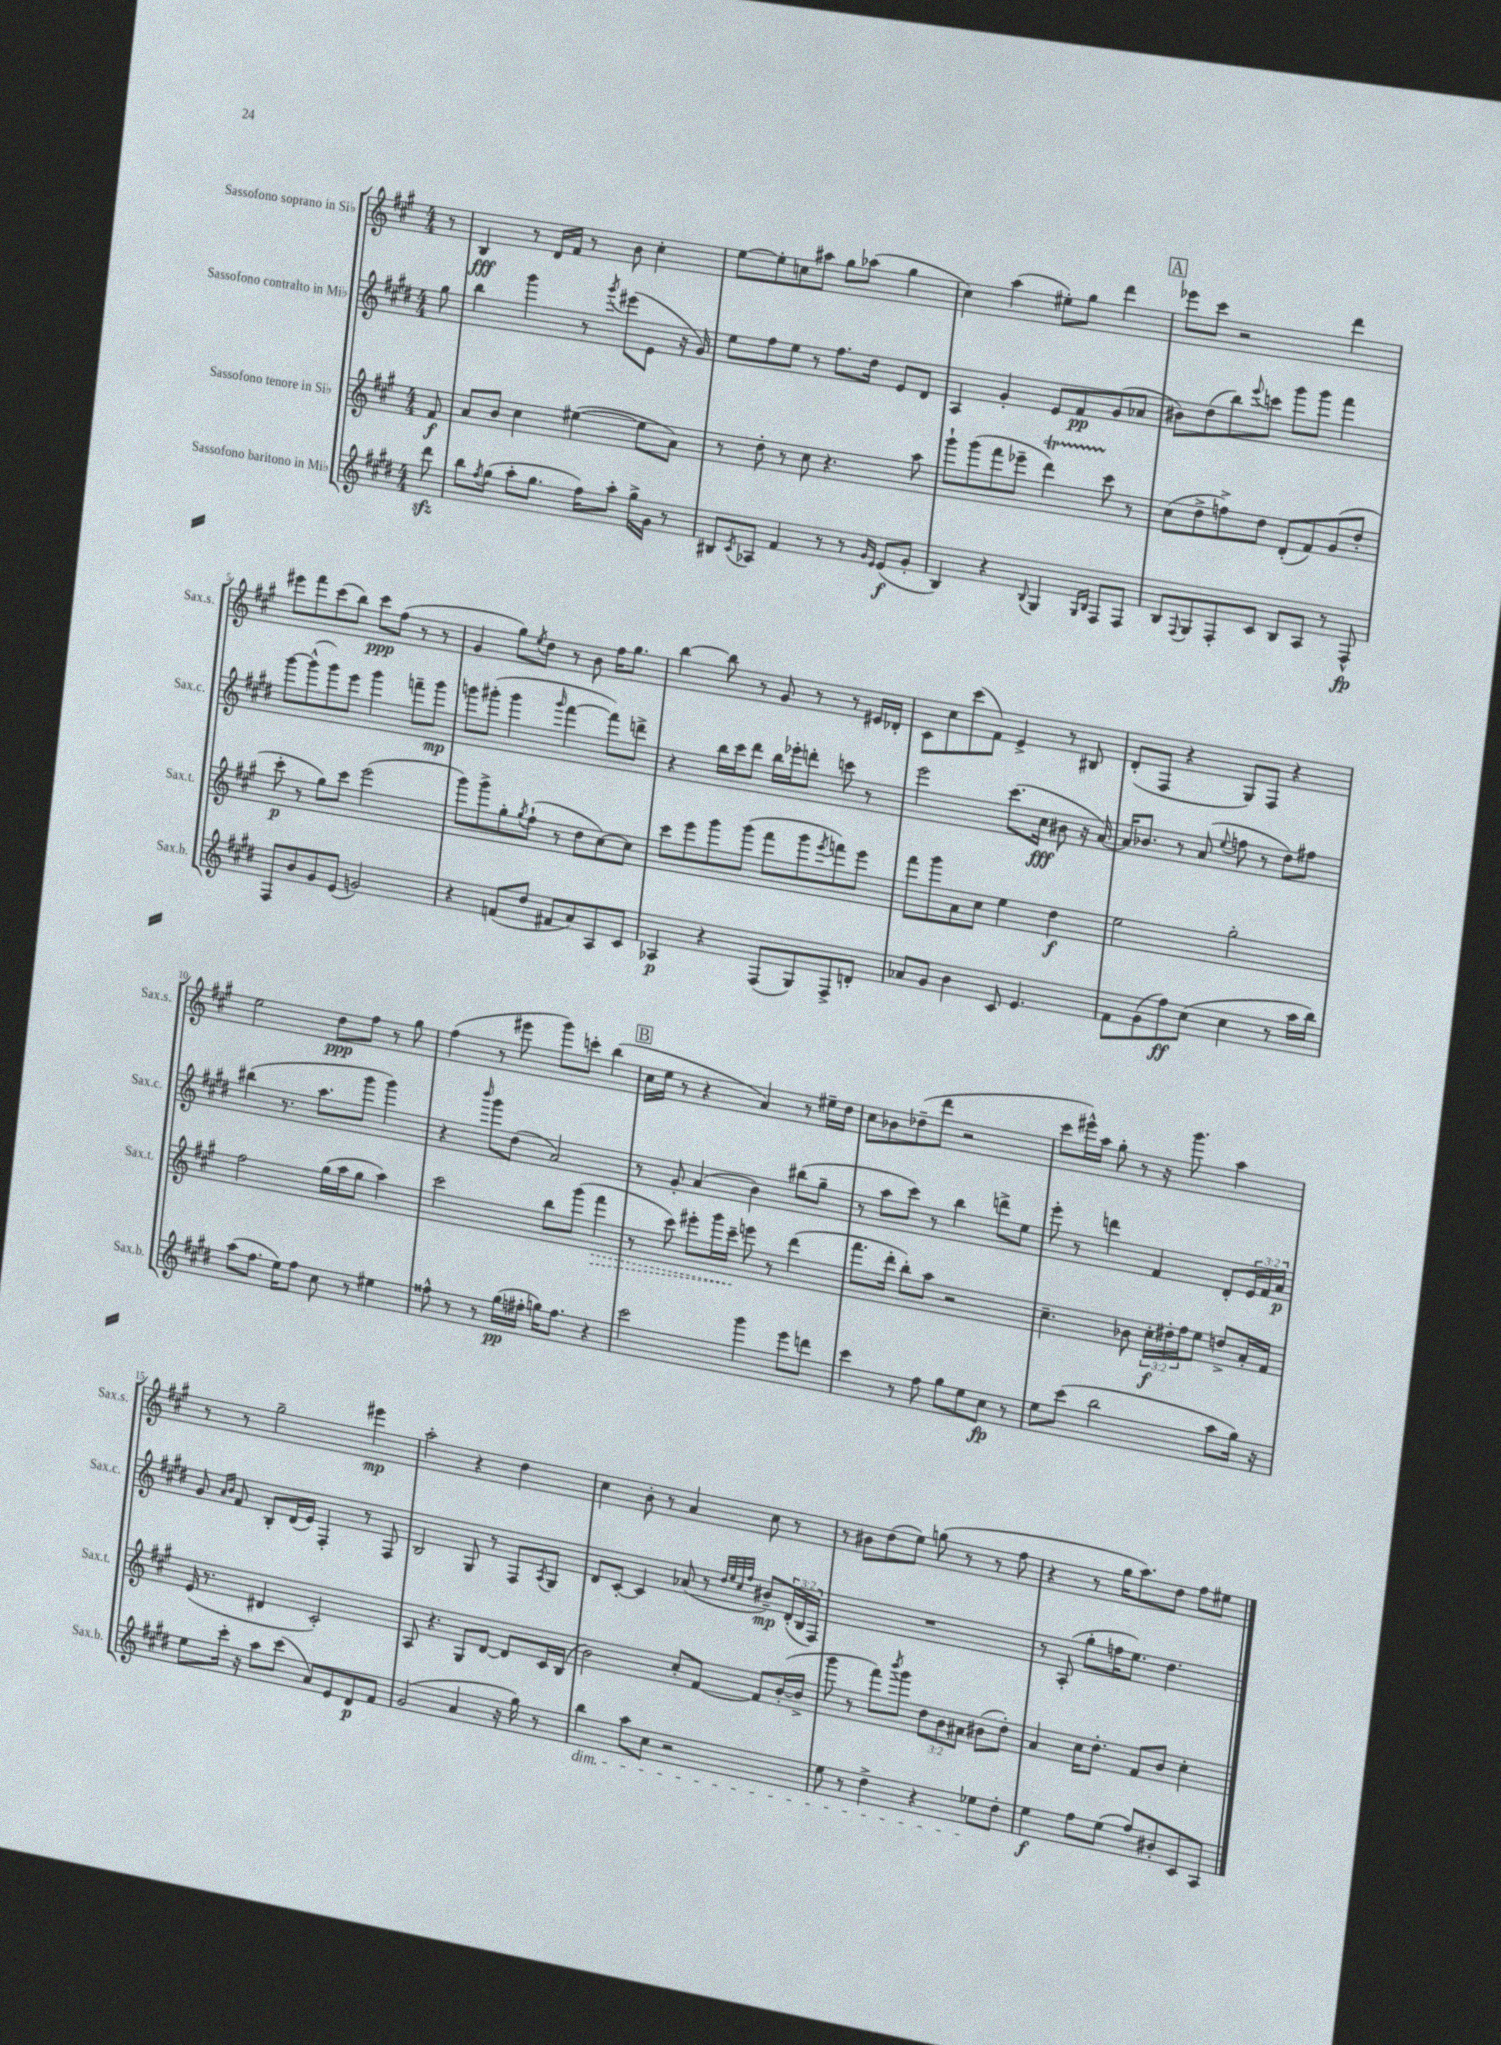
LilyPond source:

<<
\new StaffGroup <<
\new Staff = "s0" \with { instrumentName = "Sassofono soprano in Sib" shortInstrumentName = "Sax.s." } {
    \clef treble \key a \major \numericTimeSignature \time 4/4 \partial 8
    r8 |
    b4\fff r8 d'16 fis'16 r8 b'8 cis''4-. |
    e''8~ e''8-. c''8 ais''8 gis''8 aes''8( gis''4 |
    cis''4) a''4( eis''8-.) gis''8 d'''4 |
    \mark \markup { \box "A" } ees'''8 cis'''8 r2 d'''4 |
    eis'''8 fis'''8 cis'''8( b''8) cis'''8\ppp fis''8( r8 r8 |
    gis'4 gis''8) \acciaccatura { e''8 } d''8 r8 b'8 fis''16 gis''8. |
    b''4~ b''8 r8 gis'8 r8 r8 eis'16 des'16-. |
    cis'8 cis''8 cis'''8( fis'8) e'4-> r8 bis8 |
    d'8-.( fis8 r4 gis8) fis8 r4 |
    e''2 d''8\ppp fis''8 r8 gis''8 |
    fis''4( r8 eis'''8 gis'''8) c'''8-. b''4( |
    \mark \markup { \box "B" } cis''16 e''16 r8 r4 a'4) r8 eis''16-- d''16 |
    cis''8 bes'8 des''8--( d'''8 r2 |
    cis'''8 eis'''16-^) a''16 gis''8-. r8 r16 gis'''8. a''4 |
    r8 r8 gis''2-- eis'''4\mp |
    a''2-. r4 d''4 |
    cis''4 b'8-. r8 a'4 cis''8 r8 |
    r8 bis'8 d''8( e''8) g''8( r8 r8 fis''8 |
    r4 r8 gis''16 a''8.) d''8 fis''8 eis''8 \bar "|." |
}
\new Staff = "s1" \with { instrumentName = "Sassofono contralto in Mib" shortInstrumentName = "Sax.c." } {
    \clef treble \key e \major \numericTimeSignature \time 4/4 \override Staff.TupletNumber.text = #tuplet-number::calc-fraction-text \partial 8
    gis''8 |
    b''4 gis'''4 r8 \acciaccatura { gis'''8 } eis'''8( e'8 r16 gis'16) |
    e''8 fis''8 e''8 r8 fis''8. dis''16 e'8 dis'8 |
    a4 gis'4-. e'8 fis'8\pp gis'8( aes'8 |
    \mark \markup { \box "A" } bis'8) dis''8( b''8) \appoggiatura { e'''8 } c'''8 gis'''8 gis'''8 fis'''4 |
    gis'''8~ gis'''8-^( gis'''8) e'''8 gis'''4 f'''8-- gis'''8\mp |
    g'''8 gis'''8-.( gis'''4 \grace { gis'''16 } fis'''4~ fis'''8) d'''8-> |
    r4 b''16 cis'''16 dis'''8 b''16 ees'''16-. d'''8-. c'''8 r8 |
    e'''2 cis'''8.( cis''16\fff bis'8 r16 a'16~) |
    a'16 bes'8. r8 a'8( \appoggiatura { e''8 } f''8 r8 dis''8) fis''8 |
    bis''4( r8. a''8. gis'''8 gis'''4) |
    r4 \grace { b'''16 } gis'''8 dis''8( a'2) |
    \mark \markup { \box "B" } r8 gis'8-. a'4( b'4) bis''8( gis''8-- |
    r8 a''8 cis'''8) r8 b''4 d'''8-> e''8 |
    e'''8-. r8 d'''4 fis'4 dis'8-. \tuplet 3/2 { e'16 fis'16 a'16\p } |
    gis'8 \grace { a'16 b'16 } fis'8 b8-. dis'16( e'16) fis4-. r8 fis8 |
    b2 gis8 r8 fis8 \acciaccatura { a8 } gis8 |
    dis'8 cis'8~-. cis'4 aes'8( r8 \grace { dis''32 e''32 cis''32 fis''32 } bis'8--\mp) \tuplet 3/2 { dis'16-.( b16 fis16) } |
    R1 |
    r8 a8-.( gis''8-. f''16 e''8.) dis''4. \bar "|." |
}
\new Staff = "s2" \with { instrumentName = "Sassofono tenore in Sib" shortInstrumentName = "Sax.t." } {
    \clef treble \key a \major \numericTimeSignature \time 4/4 \override Staff.TupletNumber.text = #tuplet-number::calc-fraction-text \partial 8
    fis'8\f |
    a'8 b'8 cis''4 eis''4~( eis''8 a'8) |
    r8 d''8-. r8 cis''8 r4. a''8 |
    gis'''8-! gis'''8( fis'''8 ees'''8-- d'''4\startTrillSpan) cis'''8\stopTrillSpan r8 |
    \mark \markup { \box "A" } cis''8( d''8-> f''8->) d''8 d'8-.( fis'8) gis'8( d''8-. |
    cis'''8-.\p r8 gis''8) cis'''8 e'''2( |
    gis'''8) gis'''8-> gis''8-. \acciaccatura { gis''8 } fis''8-!( r8 d''8 cis''8~) cis''8 |
    cis'''8 e'''8 gis'''8 gis'''8( fis'''8 gis'''8 \acciaccatura { e'''8 } f'''8) e'''8 |
    fis'''8 gis'''8 a'8 cis''8 e''4 d''4\f |
    e''2 gis''2-. |
    fis''2 gis''16( a''16 gis''8 a''4) |
    cis'''2 b''8 gis'''8( \once \override Hairpin.style = #'dashed-line fis'''4\> |
    \mark \markup { \box "B" } r8 cis'''8) eis'''8-. gis'''16 cis'''16--\! e'''8 r8 d'''4( |
    fis'''8. d'''16-. b''8-.) a''8 r2 |
    cis''4.-- bes'8 \tuplet 3/2 { cis''16-.\f dis''16-. fis''16 } e''8 d''8-> a'16-. fis'16 |
    e'16( r8. dis'4 cis'2-.) |
    a8 r4. gis8 d'8~ d'8 cis'16 b16( |
    b'2) cis''8-. fis'8~ fis'8 b'16~-.( b'16-> |
    gis'''8 r8 fis'''8) \acciaccatura { b'''8 } gis'''8 \tuplet 3/2 { d''8 b'8 ais'8 } bis'8( d''8-.) |
    a'4 cis''16 d''8.-. fis'8 b'8 cis''4-. \bar "|." |
}
\new Staff = "s3" \with { instrumentName = "Sassofono baritono in Mib" shortInstrumentName = "Sax.b." } {
    \clef treble \key e \major \numericTimeSignature \time 4/4 \partial 8
    dis'''8\sfz |
    b''8 \acciaccatura { fis''8 } gis''8( a''8-. gis''8. fis''16) a''8-. gis''16-> gis'16 r8 |
    bis8 \acciaccatura { cis'8 } aes8 fis'4 r8 r8 \grace { gis'16 e'16 } e'8\f( gis'8-. |
    b4) r4 \appoggiatura { b8 } gis4 \grace { gis16 b16 } fis8 fis8 |
    \mark \markup { \box "A" } b8 \appoggiatura { fis8 } gis8 fis8-. cis'8 b8 a8 r8 fis8-^\fp |
    fis8 b'8 gis'8 e'8( g'2) |
    r4 f'8( dis''8 fis'8 a'8) a8 cis'8 |
    aes4\p r4 fis8( gis8) fis8-> d'8-. |
    aes'8 gis'8 b'4 cis'8 e'4. |
    fis'8 gis'8( fis''8\ff) cis''8( cis''4 r8 a''16 b''16) |
    a''8( fis''8. e''16) fis''8 cis''8 r8 eis''4 |
    fisis''8-^ r8 r8 gis''16\pp( fis''16-. g''16) fis''8. r4 |
    \mark \markup { \box "B" } cis'''2 gis'''4 e'''8 d'''8 |
    cis'''4 r8 fis''8 gis''8 e''8 cis''8\fp r8 |
    e''8 cis'''8( b''2 a''8 gis''16) r16 |
    e''8 cis'''16-. r16 a''8 cis'''8( a'8) e'8 dis'8\p fis'8 |
    gis'2( a'4 r16 gis''16) r8 |
    b''4\dim a''8 cis''8 r2 |
    e''8 r8 dis''4-> r4 ees''8\! dis''8-. |
    e''4\f fis''8 e''8( fis''8) bis'8-. cis'8 a8 \bar "|." |
}
>>
>>
